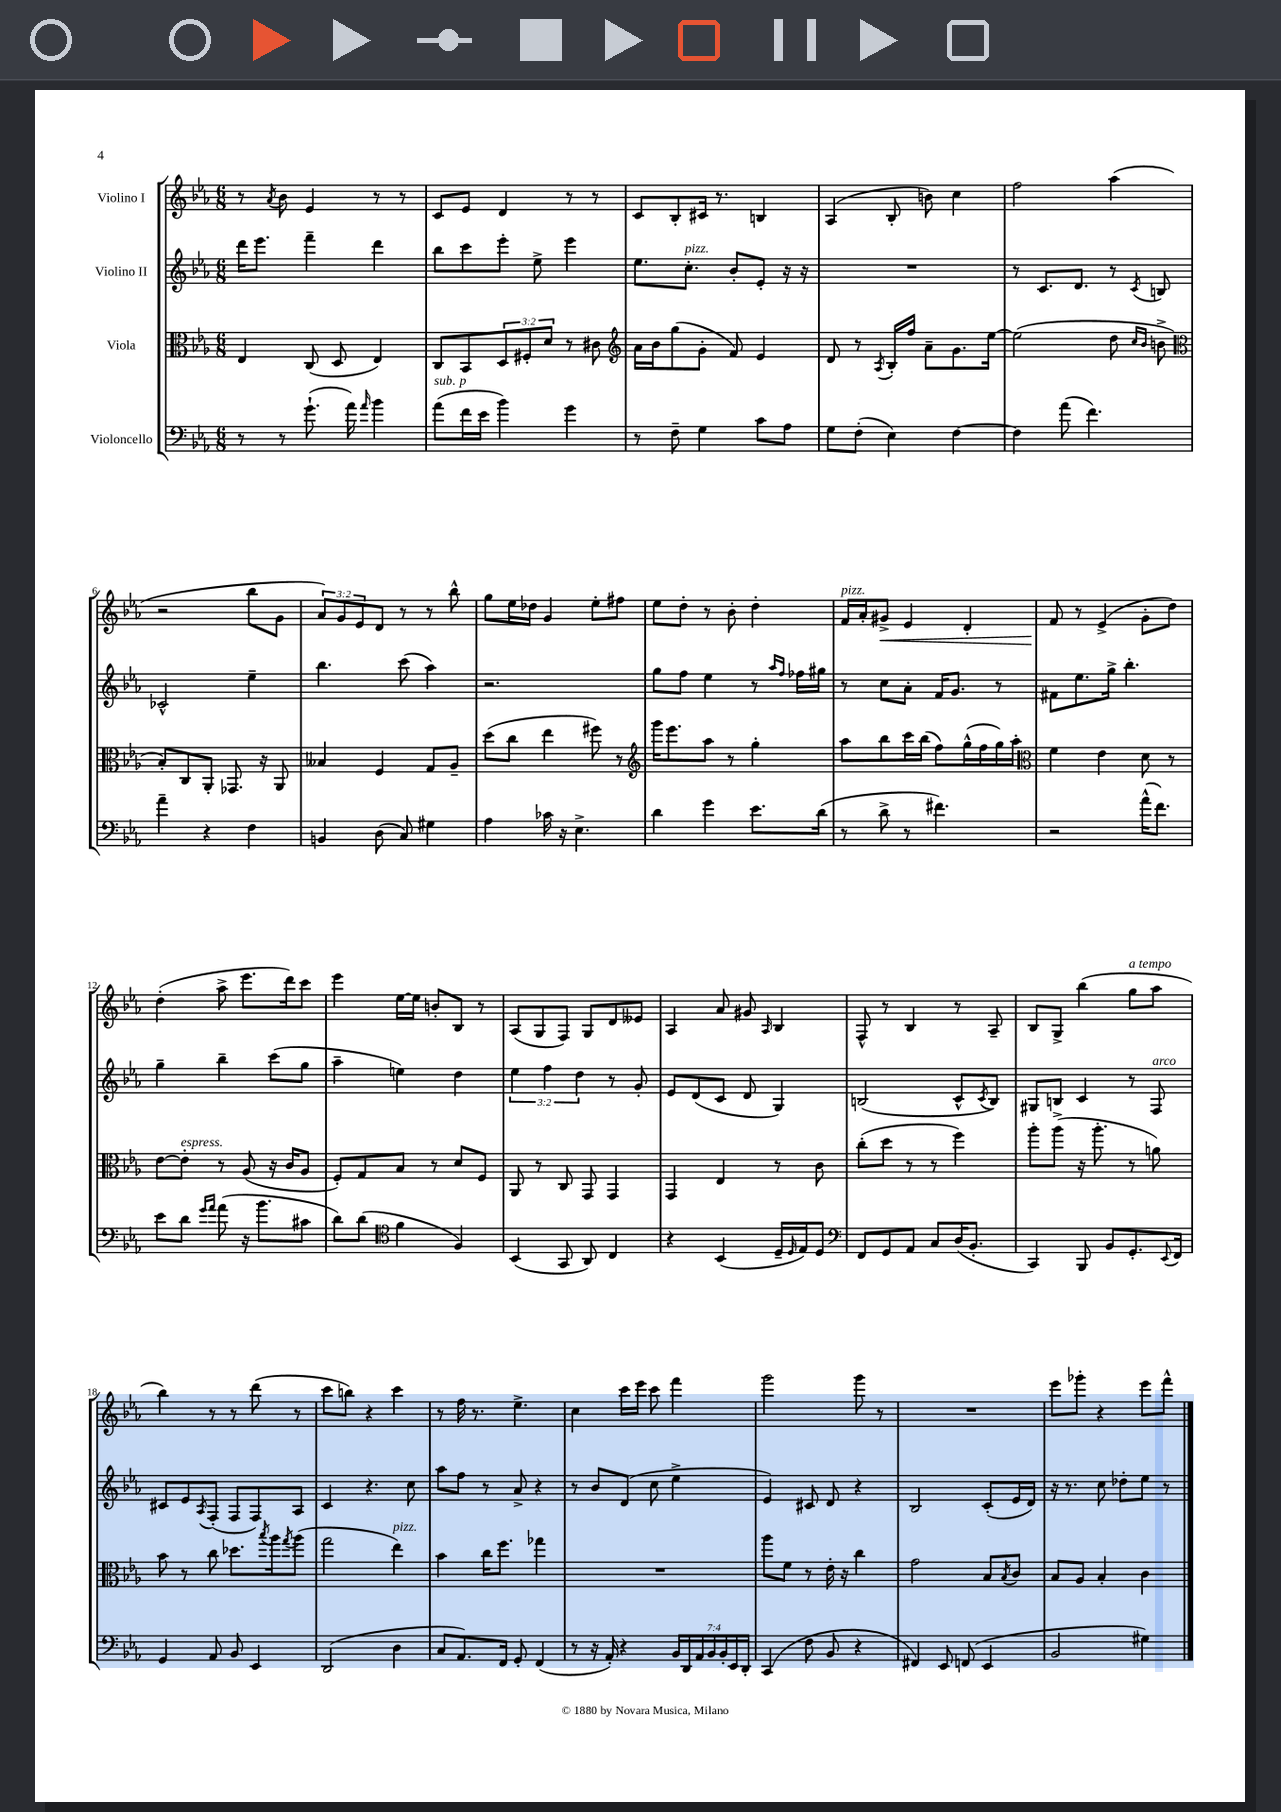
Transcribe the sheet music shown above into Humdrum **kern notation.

**kern	**kern	**kern	**kern
*staff4	*staff3	*staff2	*staff1
*clefF4	*clefC3	*clefG2	*clefG2
*k[b-e-a-]	*k[b-e-a-]	*k[b-e-a-]	*k[b-e-a-]
*M6/8	*M6/8	*M6/8	*M6/8
8r	4E-	16ddd	8r
.	.	8.eee-	.
.	.	.	8qa-
8r	.	.	8b-
(8.g`	(8C	4fff~	4e-
.	8D	.	.
16a-)	.	.	.
16qqa-	.	.	.
4b-	4E-)	4ddd	8r
.	.	.	8r
=	=	=	=
(8a-	8C	8bb-	8c
16f	8BB-	8ccc	8e-
16e-	.	.	.
4b-)	12D	8eee-'	4d
.	12F#'	.	.
.	.	8ee-^	.
.	12d	.	.
4g	8r	4eee-	8r
.	8c#	.	8r
=	=	=	=
*	*clefG2	*	*
8r	16a-	8.ee-	8c
.	16b-	.	.
8F~	(8gg	.	8B-'
.	.	8.cc'	.
4G	8g'	.	16c#
.	.	.	8.r
.	8f)	8b-'	.
8c	4e-	8e-'	4B
8A-	.	16r	.
.	.	16r	.
=	=	=	=
8G	8d	2.r	(4A-
(8F'	8r	.	.
.	8qA-	.	.
4E-)	16B-'	.	8B-'
.	16ff	.	.
.	8a-~	.	8b)
[4F	8.g	.	4cc
.	[16ee-	.	.
=	=	=	=
4F]	(2ee-]	8r	2ff
.	.	8.c	.
(8a-	.	.	.
.	.	8.d	.
4.f)	.	.	.
.	8dd	8r	(4aa-
.	16qqcc	.	.
.	16qqb-	8qc	.
.	8b^	8B	.
=	=	=	=
*	*clefC3	*	*
4a-~	8B-')	2c-^^	2r
.	8C	.	.
4r	8AA-'	.	.
.	8.GG-	.	.
4F	.	4ee-~	8bb-
.	16r	.	.
.	8AA-	.	8g
=	=	=	=
4BB	4B--	4.bb-	12a-)
.	.	.	12g
.	.	.	12e-
(8D	4F	.	8d
8C)	.	(8ccc	8r
4G#	8G	4aa-)	8r
.	8A-~	.	8bb-^^
=	=	=	=
4A-	(8dd	2.r	8gg
.	8cc	.	16ee-
.	.	.	16dd-
16c-	4ee-	.	4g
16r	.	.	.
4.E-^	.	.	.
.	8ff#)	.	8ee-'
.	8r	.	8ff#
=	=	=	=
*	*clefG2	*	*
4d	16ggg	8gg	8ee-
.	8.eee-	.	.
.	.	8ff	8dd'
4g	8aa-	4ee-	8r
.	8r	.	8b-'
8.e-	4gg'	8r	4dd'
.	.	16qqaa-	.
.	.	16qqff	.
.	.	16ff-	.
(16d	.	16gg#	.
=	=	=	=
8r	8aa-	8r	16f
.	.	.	16a-'
8d^	8bb-	8cc	8g#^
8r	16ccc	8a-'	4e-
.	(16bb-	.	.
4.f#)	8ff)	16f	.
.	.	8.g	.
.	(16gg^^	.	4d'
.	16ff	.	.
.	16gg)	8r	.
.	16aa-'	.	.
=	=	=	=
*	*clefC3	*	*
2r	4f	8f#	8f
.	.	8.ee-	8r
.	4e-	.	(4e-^
.	.	16gg^	.
.	.	4.bb-'	.
(16a-^^	8d	.	8g'
8.f)	.	.	.
.	8r	.	8dd)
=	=	=	=
8e-	[8e-	4gg~	(4dd'
8d	8e-']	.	.
16qqg	.	.	.
16qqa-	.	.	.
(8a-	8r	4bb-~	8aa-^
16r	(8A-	.	8.eee-
8.b-	.	.	.
.	16r	(8ccc	.
.	16c	.	16ddd)
8c#	8A-	8gg	8ccc
=	=	=	=
8d)	8F')	4aa-~	4eee-
(8d	8G	.	.
*clefC4	*	*	*
4f	8B-	4ee)	[16ee-
.	.	.	16ee-]
.	8r	.	8b'
4F)	8d	4dd	8B-
.	8F	.	8r
=	=	=	=
(4BB-	8AA-	6ee-	(8A-
.	8r	.	8G
.	.	6ff	.
8GG	8C	.	8F)
.	.	6dd	.
8AA-)	8GG	.	8G
4C	4GG	8r	8d
.	.	8g'	8e--
=	=	=	=
4r	4GG	8e-	4A-
.	.	(8d	.
(4BB-	4E-	8c	8a-
.	.	8d	8g#
.	.	.	16qqA-
16D~	8r	4G)	4B-
16qqD	.	.	.
16E-)	.	.	.
8D	8c	.	.
=	=	=	=
*clefF4	*	*	*
8FF	(8cc'	(2B	8F^^
8GG	8dd	.	8r
8AA-	8r	.	4B-
8C	8r	.	.
(16D	4ff)	8c^^	8r
8.BB-'	.	.	.
.	.	8qc	.
.	.	8B)	8A-~
=	=	=	=
4CC)	8aa-'	8G#	8B-
.	(8aa-^	8B	8G^
8BBB-	16r	4c	(4bb-
.	8.aa-'	.	.
8BB-	.	.	.
8.GG'	8r	8r	8gg
.	8a)	8F	8aa-
8qqEE-	.	.	.
16FF	.	.	.
=	=	=	=
4GG	8b-	8c#	4bb-)
.	8r	8e-	.
.	.	8qA-	.
8AA-	8cc	(8F'	8r
8BB-	8.dd-	8F	8r
4EE-	.	8F)	(8ddd
.	8qbb-	.	.
.	16aa-	.	.
.	8qgg	.	.
.	(8aa-	8A-	8r
=	=	=	=
(2DD	2gg	4c	8ccc
.	.	.	8bb)
.	.	4.r	4r
4D	4ee-)	.	4ccc
.	.	8cc	.
=	=	=	=
8C	4b-	8aa-	8r
8.AA-)	.	8ff	16ff
.	.	.	8.r
.	16cc	8r	.
16FF	8.ff	.	.
8GG'	.	8a-^	4.ee-^
(4FF	4gg-	4r	.
=	=	=	=
8r	2.r	8r	4cc
16r	.	8b-	.
16AA-')	.	.	.
4r	.	(8d	16ccc
.	.	.	16eee-
.	.	8cc	8ccc
28BB-	.	4ee-^	4fff
28DD	.	.	.
28AA-	.	.	.
28BB-	.	.	.
28BB-'	.	.	.
28EE-	.	.	.
28DD'	.	.	.
=	=	=	=
(4CC	8aa-	4e-)	2ggg
.	8f	.	.
8F	8r	8c#	.
8BB-	16e-'	8d	.
.	16r	.	.
4r	4cc	4r	8ggg
.	.	.	8r
=	=	=	=
4FF#)	2g	2B-	2.r
8EE-	.	.	.
(8FF	.	.	.
4EE-	8B-	(8c'	.
.	8qB-	.	.
.	8c	16e-	.
.	.	16d)	.
=	=	=	=
2BB-	8B-	16r	8eee-
.	.	8.r	.
.	8A-	.	8ggg-'
.	4B-'	8cc	4r
.	.	8dd-'	.
4G#)	4c	8ee-	8eee-
.	.	8r	8fff^^
==	==	==	==
*-	*-	*-	*-
